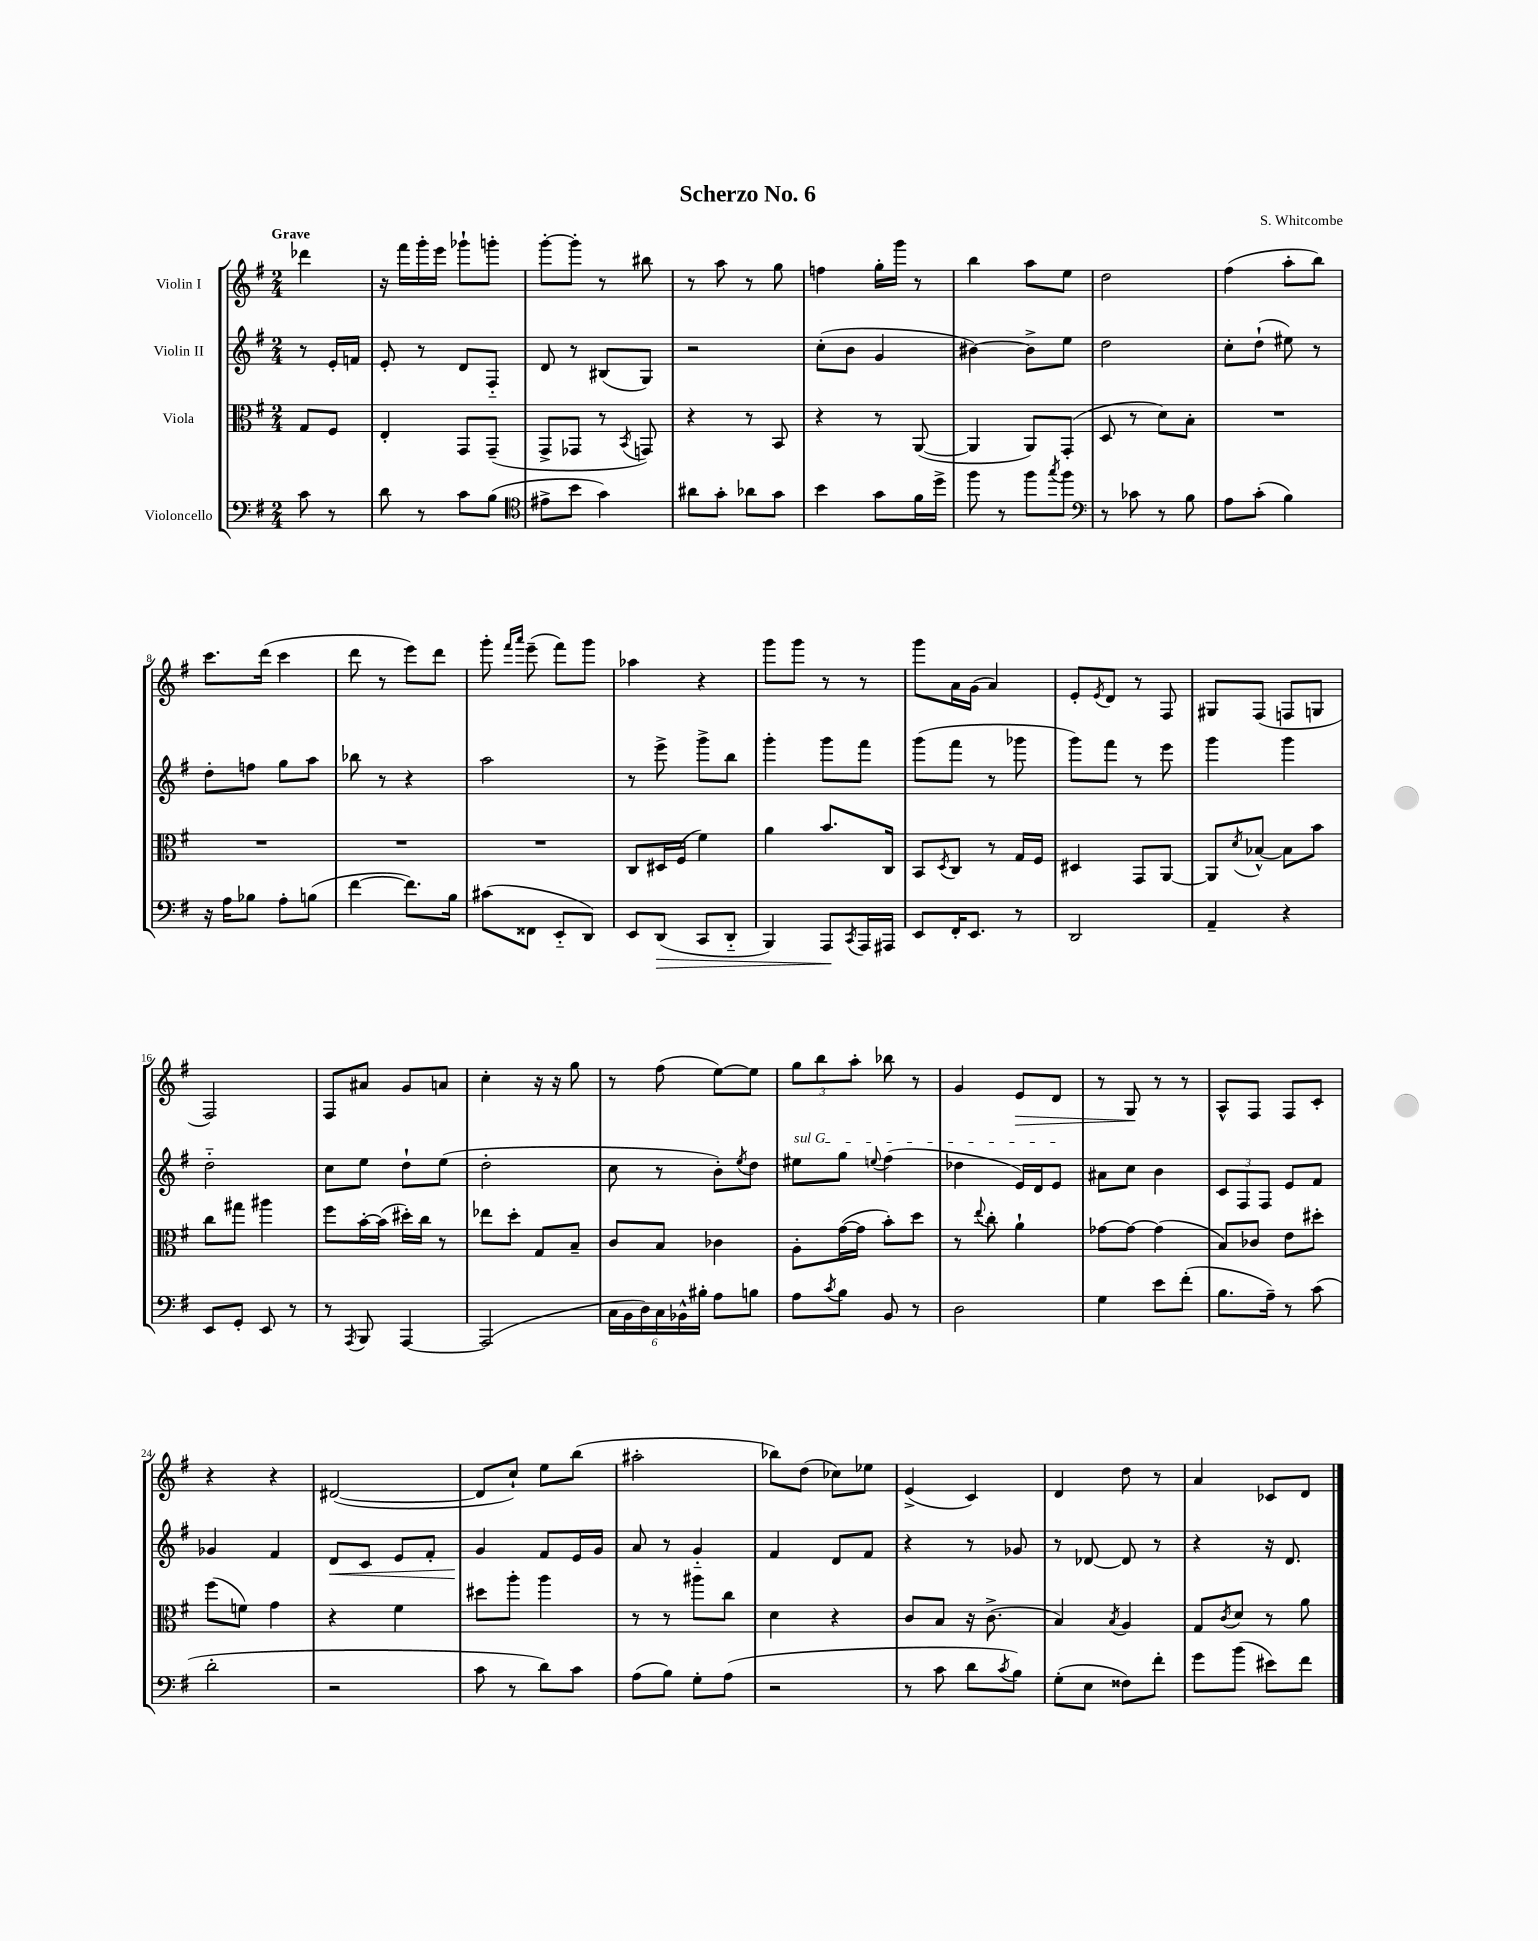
\header { title = "Scherzo No. 6" composer = "S. Whitcombe" }
<<
\new StaffGroup <<
\new Staff = "s0" \with { instrumentName = "Violin I" } {
    \clef treble \key g \major \numericTimeSignature \time 2/4 \partial 4 \tempo "Grave"
    des'''4 |
    r16 fis'''16 g'''16-. e'''16 ges'''8-! g'''8-. |
    g'''8~-. g'''8-. r8 bis''8 |
    r8 a''8 r8 g''8 |
    f''4 g''16-. g'''16 r8 |
    b''4 a''8 e''8 |
    d''2 |
    fis''4( a''8-. b''8) |
    c'''8. d'''16( c'''4 |
    d'''8 r8 e'''8) d'''8 |
    g'''8-. \grace { fis'''16 a'''16 } e'''8--( fis'''8) g'''8 |
    aes''4 r4 |
    g'''8 g'''8 r8 r8 |
    g'''8 a'16 g'16( a'4) |
    e'8-. \acciaccatura { e'8 } d'8 r8 fis8 |
    gis8 fis8( f8 g8 |
    fis2) |
    fis8 ais'8 g'8 a'8 |
    c''4-. r16 r16 g''8 |
    r8 fis''8( e''8~) e''8 |
    \tuplet 3/2 { g''8 b''8 a''8-. } bes''8 r8 |
    g'4 e'8\> d'8 |
    r8 g8\! r8 r8 |
    a8-^ fis8 fis8 c'8-. |
    r4 r4 |
    dis'2~( |
    dis'8 c''8-!) e''8 b''8( |
    ais''2-. |
    bes''8) d''8( ces''8) ees''8 |
    e'4->( c'4) |
    d'4 d''8 r8 |
    a'4 ces'8 d'8 \bar "|." |
}
\new Staff = "s1" \with { instrumentName = "Violin II" } {
    \clef treble \key g \major \numericTimeSignature \time 2/4 \partial 4
    r8 e'16-. f'16 |
    e'8-. r8 d'8 fis8-_ |
    d'8 r8 bis8( g8) |
    r2 |
    c''8-.( b'8 g'4 |
    bis'4~) bis'8-> e''8 |
    d''2 |
    c''8-. d''8-!( eis''8) r8 |
    d''8-. f''8 g''8 a''8 |
    bes''8 r8 r4 |
    a''2 |
    r8 e'''8-> g'''8-> b''8 |
    g'''4-. g'''8 fis'''8 |
    g'''8( fis'''8 r8 ges'''8 |
    g'''8) fis'''8 r8 e'''8 |
    g'''4 g'''4 |
    d''2-_ |
    c''8 e''8 d''8-! e''8( |
    d''2-. |
    c''8 r8 b'8-.) \acciaccatura { e''8 } d''8 |
    \once \override TextSpanner.bound-details.left.text = \markup { \italic "sul G" } eis''8\startTextSpan g''8 \appoggiatura { e''8 } fis''4( |
    des''4 e'16) d'16 e'8\stopTextSpan |
    ais'8 c''8 b'4 |
    \tuplet 3/2 { c'8 fis8 fis8 } e'8 fis'8 |
    ges'4 fis'4 |
    d'8\< c'8 e'8 fis'8-. |
    g'4\! fis'8 e'16 g'16 |
    a'8 r8 g'4-_ |
    fis'4 d'8 fis'8 |
    r4 r8 ges'8 |
    r8 des'8~ des'8 r8 |
    r4 r16 d'8. \bar "|." |
}
\new Staff = "s2" \with { instrumentName = "Viola" } {
    \clef alto \key g \major \numericTimeSignature \time 2/4 \partial 4
    g8 fis8 |
    e4-. g,8 g,8--( |
    g,8-> ges,8 r8 \acciaccatura { b,8 } g,8) |
    r4 r8 b,8 |
    r4 r8 a,8~( |
    a,4 a,8) g,8-.( |
    d8 r8 d'8) b8-. |
    R2 |
    R2 |
    R2 |
    R2 |
    c8 dis16 fis16( fis'4) |
    a'4 b'8. c16 |
    b,8 \acciaccatura { d8 } c8 r8 g16 fis16 |
    dis4 g,8 a,8~ |
    a,8 \acciaccatura { d'8 } bes8~-^ bes8 b'8 |
    c''8 gis''8 ais''4 |
    fis''8 b'16~-. b'16( dis''16-.) c''16 r8 |
    ees''8 d''8-. g8 b8-- |
    c'8 b8 ces'4 |
    a8-. g'16~( g'16 b'8-.) d''8 |
    r8 \appoggiatura { e''8 } c''8-. a'4-! |
    ges'8~ ges'8~ ges'4( |
    b8) ces'8 e'8 dis''8-. |
    fis''8( f'8) g'4 |
    r4 fis'4 |
    dis''8 a''8-. a''4 |
    r8 r8 ais''8 c''8 |
    d'4 r4 |
    c'8 b8 r16 c'8.->( |
    b4) \acciaccatura { b8 } a4 |
    g8 \acciaccatura { c'8 } d'8 r8 a'8 \bar "|." |
}
\new Staff = "s3" \with { instrumentName = "Violoncello" } {
    \clef bass \key g \major \numericTimeSignature \time 2/4 \partial 4
    c'8 r8 |
    d'8 r8 c'8 b8( |
    \clef tenor eis'8-> b'8 g'4) |
    ais'8 g'8-. aes'8 g'8 |
    b'4 g'8 fis'16 d''16-> |
    fis''8 r8 fis''8 \acciaccatura { g''8 } fis''8 |
    \clef bass r8 ces'8 r8 b8 |
    a8 c'8-.( b4) |
    r16 a16 bes8 a8-. b8( |
    fis'4~ fis'8.) b16 |
    cis'8( fisis,8 e,8-_ d,8) |
    e,8 d,8\>( c,8 d,8-_ |
    b,,4) a,,8\! \acciaccatura { c,8 } a,,16 ais,,16 |
    e,8 fis,16-. e,8. r8 |
    d,2 |
    a,4-- r4 |
    e,8 g,8-. e,8 r8 |
    r8 \acciaccatura { a,,8 } b,,8 a,,4~ |
    a,,2( |
    \tuplet 6/4 { c16 b,16 d16) c16 bes,16-^ bis16-. } a8 b8 |
    a8 \acciaccatura { c'8 } b8 b,8 r8 |
    d2 |
    g4 e'8 fis'8-.( |
    b8. a16--) r8 c'8( |
    d'2-. |
    r2 |
    c'8 r8 d'8) c'8 |
    a8( b8) g8-. a8( |
    r2 |
    r8 c'8 d'8 \acciaccatura { c'8 } b8) |
    g8-.( e8 fisis8) fis'8-. |
    g'8 b'8( eis'8) fis'8 \bar "|." |
}
>>
>>
